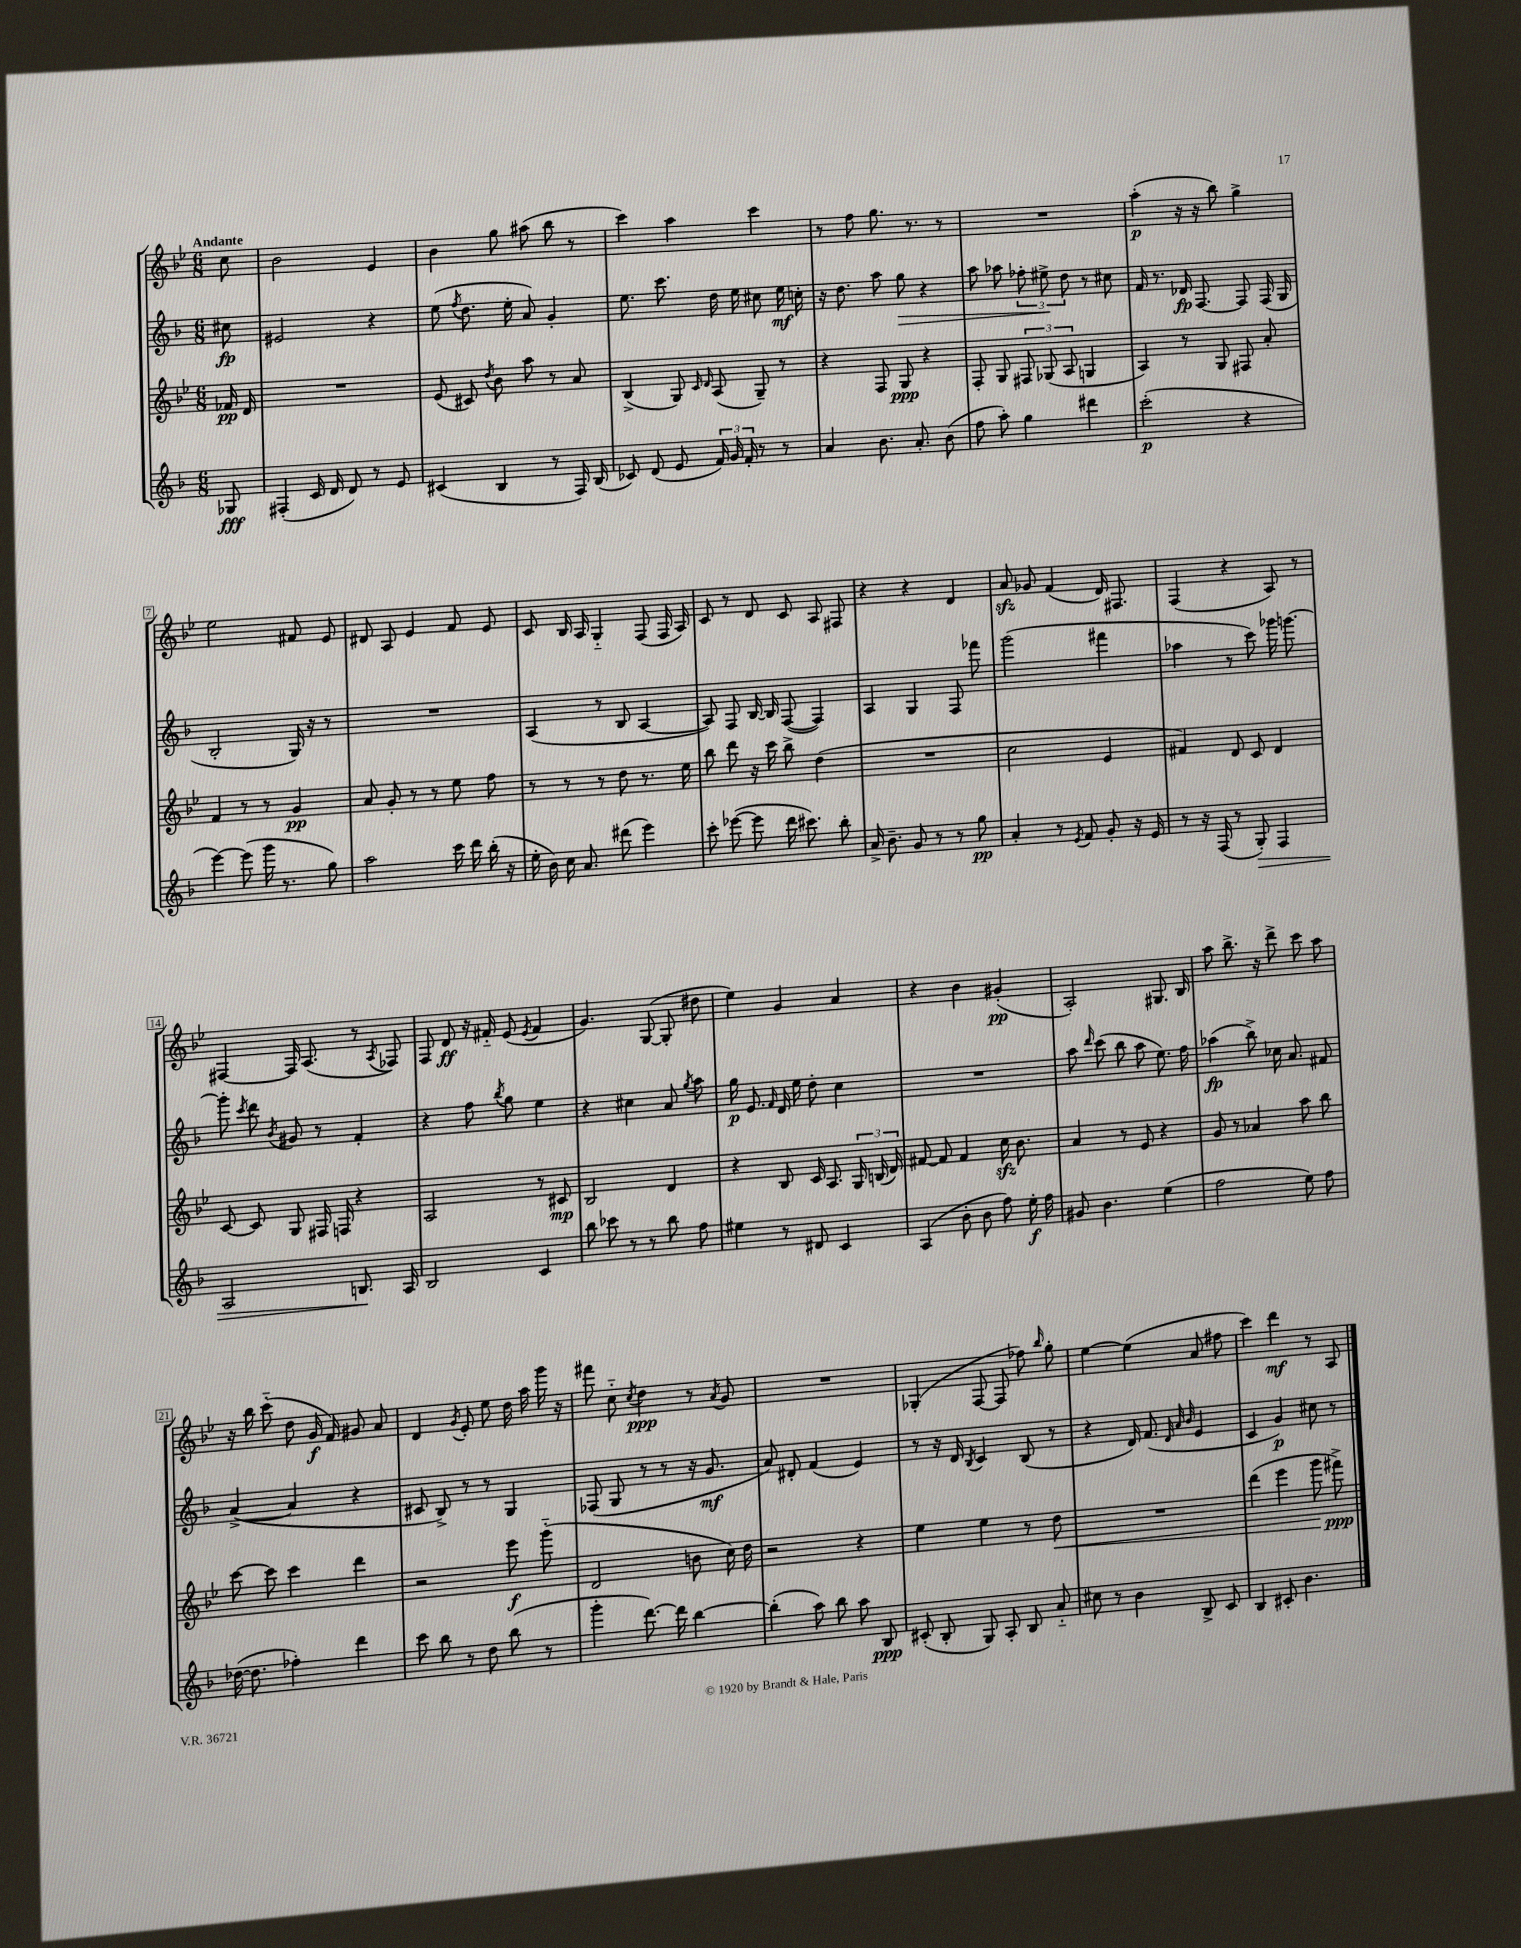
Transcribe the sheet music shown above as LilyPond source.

<<
\new StaffGroup <<
\new Staff = "s0" {
    \clef treble \key bes \major \numericTimeSignature \time 6/8 \partial 8 \tempo "Andante"
    \autoBeamOff c''8 |
    bes'2 ees'4 |
    bes'4 g''8 ais''8( bes''8 r8 |
    c'''4) a''4 c'''4 |
    r8 f''8 g''8. r8. r8 |
    R2. |
    a''4-.\p( r16 r16 bes''8) g''4-> |
    ees''2 fis'8 ees'8 |
    dis'8 a8 ees'4 f'8 ees'8 |
    c'8 bes16 a16 g4-_ f8( f16 a16) |
    c'8 r8 d'8 c'8 a8 fis8 |
    r4 r4 d'4 |
    a'8\sfz ges'8 f'4( d'16) fis8. |
    f4( r4 a8) r8 |
    fis4~ fis16 a8.( r8 \acciaccatura { a8 } fes8) |
    f8 d'8\ff r16 fis'16-_ ees'8( \acciaccatura { ees'8 } fis'4 |
    g'4.) g8~( g8-. dis''8 |
    ees''4) g'4 a'4 |
    r4 bes'4 gis'4-.\pp( |
    a2-.) gis8. bes16 |
    a''8 bes''8.-> r16 d'''8-> c'''8 a''8 |
    r16 bes''16 c'''8-_( d''8 g'16\f f'16) gis'8 a'8 |
    d'4 \acciaccatura { g'8 } ees'8-. ees''8 d''16 a''16 g'''16 r16 |
    fis'''8 c''8-_ \acciaccatura { c''8 } d''4\ppp r8 \acciaccatura { a'8 } g'8 |
    R2. |
    ges4-.( f8~ f8 fes''8) \grace { bes''16 } g''8-. |
    ees''4~ ees''4( a'8 fis''8 |
    c'''4) d'''4\mf r8 a8 \bar "|." |
}
\new Staff = "s1" {
    \clef treble \key f \major \numericTimeSignature \time 6/8 \partial 8
    \autoBeamOff cis''8\fp |
    eis'2 r4 |
    e''8( \acciaccatura { f''8 } d''8. e''16-. a'8) g'4-. |
    e''8. c'''8. d''16 e''16 cis''8 e''16\mf c''16-. |
    r16 d''8. a''8 g''8\> r4 |
    a''8 aes''8 \tuplet 3/2 { fes''8-. eis''8->\! d''8 } r8 cis''8 |
    f'16 r8. des'16\fp f8.~ f8 f16( g16 |
    bes2-. g16) r16 r8 |
    R2. |
    a4( r8 bes8 a4~ |
    a8) f8 bes16~ bes16 f8~( f4) |
    a4 g4 f8 fes'''8 |
    g'''2( fis'''4 |
    aes''4 r8 c'''8) ges'''16 g'''8.~ |
    g'''8-. \acciaccatura { c'''8 } d'''8 \acciaccatura { bes'8 } gis'8 r8 f'4-. |
    r4 f''8 \acciaccatura { bes''8 } g''8 e''4 |
    r4 cis''4 a'8 \acciaccatura { g''8 } a''8 |
    g''16\p e'8. \grace { f'16 } d'16 e''16 d''8-. c''4 |
    R2. |
    a''8 \grace { d'''16 } c'''8( bes''8 a''8 e''8.) f''16 |
    aes''4\fp( bes''8->) ces''16 a'8. fis'8 |
    a'4~->( a'4 r4 |
    cis'8 bes8->) r8 r8 g4 |
    fes8( g8 r8 r8 r16 g'8.\mf |
    a'8) dis'8-. f'4( e'4) |
    r8 r16 d'16 \acciaccatura { bes8 } c'4 bes8( r8 |
    r4 d'16) f'8.( \grace { d'32 a'32 bes'32 } e'4 |
    c'4 g'4\p) cis''8 r8 \bar "|." |
}
\new Staff = "s2" {
    \clef treble \key bes \major \numericTimeSignature \time 6/8 \partial 8
    \autoBeamOff fes'16\pp d'16 |
    R2. |
    ees'8( cis'8) \acciaccatura { d''8 } bes'8 a''8 r8 a'8 |
    bes4->( g8) \grace { c'16 d'16 } a8( g8--) r8 |
    r4 f8 g8\ppp r4 |
    f8-. g8 \tuplet 3/2 { fis8 ges8( a8 } g4 |
    a4) r8 g8 fis8 a'8-. |
    f'4 r8 r8 g'4\pp |
    a'8 g'8-. r8 r8 ees''8 f''8 |
    r8 r8 r8 d''8 r8. ees''16 |
    bes''8 d'''8 r16 c'''16 bes''8-> d''4( |
    R2. |
    c''2 ees'4 |
    fis'4) d'8 c'8 d'4 |
    c'8~ c'8 g8 fis16 f16 r4 |
    a2 r8 cis'8\mp |
    bes2 d'4 |
    r4 bes8 c'16 a8. \tuplet 3/2 { g16 b16( d'16) } |
    fis'8~ fis'8 fis'4 c''16\sfz bes'8. |
    a'4 r8 ees'8 r4 |
    g'8 r8 aes'4 a''8 bes''8 |
    c'''8~ c'''8 c'''4 d'''4 |
    r2 ees'''8\f g'''8-_( |
    d'2 b'8 c''16) d''16 |
    r2 r4 |
    ees''4 ees''4 r8 d''8\< |
    R2. |
    d'''4( ees'''4 g'''8 fis'''8->\ppp\!) \bar "|." |
}
\new Staff = "s3" {
    \clef treble \key f \major \numericTimeSignature \time 6/8 \partial 8
    \autoBeamOff ges8\fff |
    fis4-.( c'16 d'16 d'8) r8 e'8 |
    cis'4( bes4 r8 f16) bes16( |
    ces'8) d'8( e'8 \tuplet 3/2 { f'16) g'16 f'16-. } r8 r8 |
    a'4 bes'8. a'8.-. bes'8( |
    f''8 a''8-.) g''4 dis'''4 |
    c'''2-.\p( r4 |
    e'''4~) e'''8( g'''16 r8. g''8) |
    a''2 c'''16 d'''16 bes''16-.( r16 |
    e''16-. bes'16) c''16 a'8. dis'''8( e'''4) |
    c'''8-. ees'''8~( ees'''8 d'''16 cis'''8.) bes''8-. |
    a'16-> bes'8.-- g'8 r8 r8 g''8\pp |
    a'4-. r8 \acciaccatura { e'8 } f'8 g'8-. r16 e'16 |
    r8 r16 f16( r8 g8-.\>) f4 |
    a2 b8.\! a16 |
    bes2 c'4 |
    bes''8 ces'''8 r8 r8 bes''8 f''8 |
    eis''4 r8 dis'8 c'4 |
    a4( bes'8-. bes'8 f''8) e''16-.\f f''16 |
    gis'8 bes'4. e''4( |
    f''2 e''8) f''8 |
    des''16~( des''8. fes''4-.) d'''4 |
    c'''8 bes''8 r8 d''8 bes''8( r8 |
    g'''4-. d'''8.~) d'''16 bes''4~ |
    bes''4-.( a''8) bes''8 a''8 bes8\ppp |
    cis'8-.( bes8-. g8) a8-. bes8 a'8-_ |
    cis''8 r8 bes'4 bes8-> c'8 |
    bes4 cis'8-. bes'4. \bar "|." |
}
>>
>>
\layout { \context { \Score \override BarNumber.stencil = #(make-stencil-boxer 0.1 0.3 ly:text-interface::print) } }
